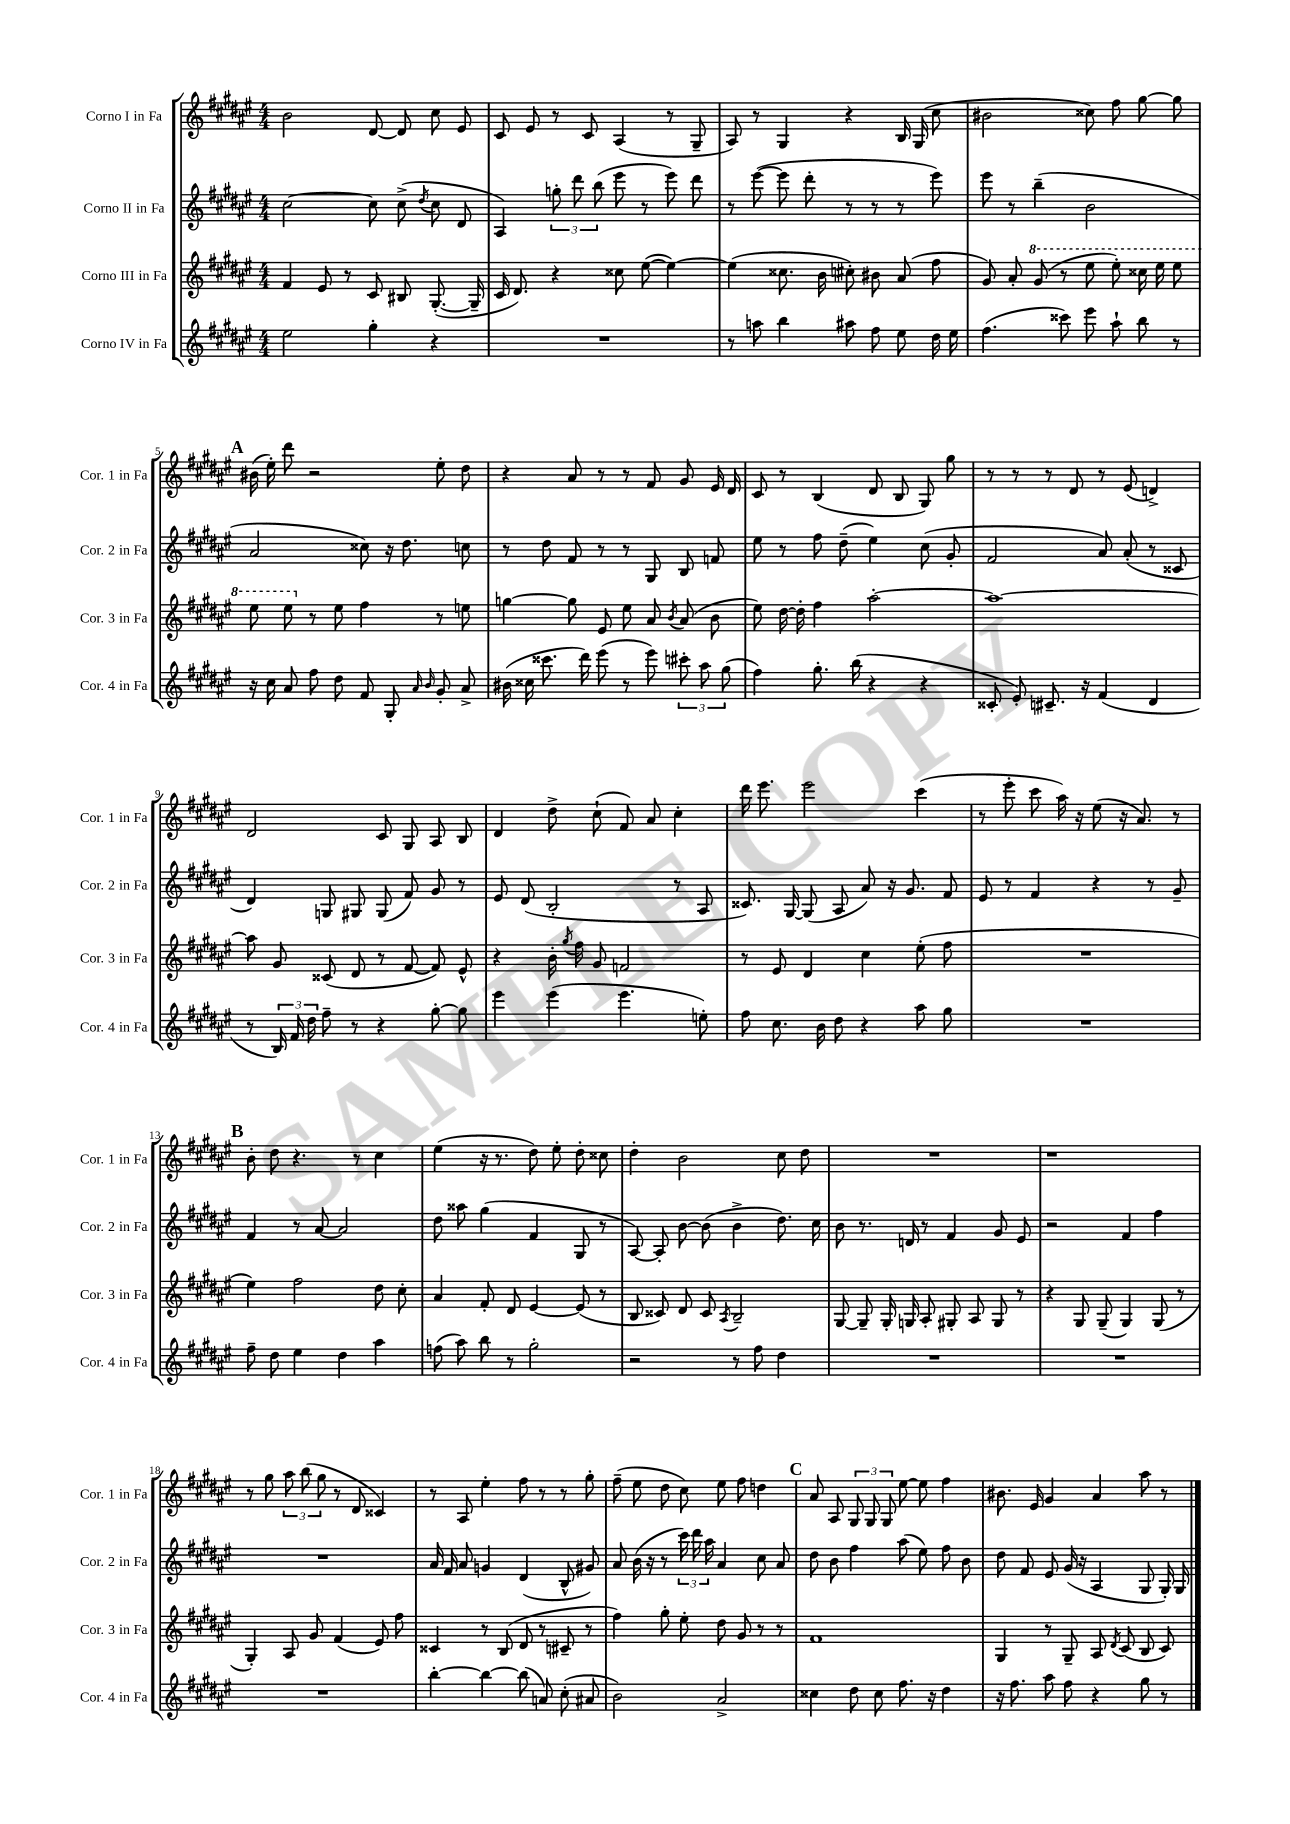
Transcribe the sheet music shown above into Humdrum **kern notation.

**kern	**kern	**kern	**kern
*part4	*part3	*part2	*part1
*staff4	*staff3	*staff2	*staff1
*I"Corno IV in Fa	*I"Corno III in Fa	*I"Corno II in Fa	*I"Corno I in Fa
*I'Cor. 4 in Fa	*I'Cor. 3 in Fa	*I'Cor. 2 in Fa	*I'Cor. 1 in Fa
*clefG2	*clefG2	*clefG2	*clefG2
*k[f#c#g#d#a#e#]	*k[f#c#g#d#a#e#]	*k[f#c#g#d#a#e#]	*k[f#c#g#d#a#e#]
*M4/4	*M4/4	*M4/4	*M4/4
=1	=1	=1	=1
2ee#\	4f#/	[2cc#\	2b\
.	8e#/	.	.
.	8r	.	.
4gg#'\	8c#/	8cc#\]	[8d#/
.	8B#X/	(8cc#^\	8d#/]
.	.	8qdd#/	.
4r	([8.G#'/	8cc#\	8cc#\
.	.	8d#/	8e#/
.	16G#~/]	.	.
=2	=2	=2	=2
1r	16c#/	4A#/)	8c#/
.	8.d#/)	.	.
.	.	.	8e#/
.	4r	12ggn'\	8r
.	.	12ddd#\	.
.	.	.	8c#/
.	.	(12bb\	.
.	8cc##X\	8eee#\	(4A#/
.	([8ee#\	8r	.
.	4ee#\_)	8eee#\)	8r
.	.	8ddd#\	8G#~/
=3	=3	=3	=3
8r	(4ee#\]	8r	8A#/)
8aan\	.	([8eee#\	8r
4bb\	8.cc##X\	8eee#\]	4G#/
.	.	8ddd#'\	.
.	16b\	.	.
8aa#X\	8cc#X'\)	8r	4r
8ff#\	8b#X\	8r	.
8ee#\	(8a#/	8r	16B/
.	.	.	(16G#/
16dd#\	8ff#\	8eee#\)	8cc#\
16ee#\	.	.	.
=4	=4	=4	=4
(4.ff#\	8g#/)	8eee#\	2b#X\
.	8a#'/	8r	.
*	*8va	*	*
.	(8gg#/	(4bb~\	.
8ccc##X\)	8r	.	.
8eee#\	8eee#\	2b\	8cc##X\)
8aa#`\	8eee#'\)	.	8ff#\
8bb\	16ccc##X\	.	[8gg#\
.	16eee#\	.	.
8r	8eee#\	.	8gg#\]
!!LO:LB:g=z
!!LO:REH:place=s1:t=A
=5	=5	=5	=5
16r	8eee#\	2a#/	(16b#X\
16cc#\	.	.	16ee#'\)
8a#/	8eee#\	.	8ddd#\
*	*X8va	*	*
8ff#\	8r	.	2r
8dd#\	8ee#\	.	.
8f#/	4ff#\	8cc##X\)	.
8G#'/	.	16r	.
.	.	8.dd#\	.
16qqa#/	.	.	.
16qqb/	.	.	.
8g#'/	8r	.	8ee#'\
8a#^/	8een\	8ccn\	8dd#\
=6	=6	=6	=6
(16b#X\	[4ggn\	8r	4r
16cc##X\	.	.	.
8.ccc##X\	.	8dd#\	.
.	8gg\]	8f#/	8a#/
16ddd#\)	.	.	.
(8eee#\	8e#/	8r	8r
8r	8ee#\	8r	8r
8eee#\)	8a#/	8G#/	8f#/
.	8qb/	.	.
12ccc#X'\	(8a#/	8B/	8g#/
12aa#\	.	.	.
.	8b\	8fn/	16e#/
(12gg#\	.	.	.
.	.	.	16d#/
=7	=7	=7	=7
4ff#\)	8ee#\)	8ee#\	8c#/
.	[16dd#\	8r	8r
.	16dd#'\]	.	.
8.gg#'\	4ff#\	8ff#\	(4B/
.	.	(8dd#~\	.
(16bb\	.	.	.
4r	[2aa#'\	4ee#\)	8d#/
.	.	.	8B/
4r	.	(8cc#\	8G#/)
.	.	8g#'/	8gg#\
=8	=8	=8	=8
8c##X'/	1aa#_	2f#/	8r
8e#'/)	.	.	8r
8.c#X~/	.	.	8r
.	.	.	8d#/
16r	.	.	.
(4f#/	.	8a#/)	8r
.	.	(8a#'/	(8e#/
4d#/	.	8r	4dn^/)
.	.	8c##X/	.
!!LO:LB:g=z
=9	=9	=9	=9
8r	8aa#\]	4d#/)	2d#/
24B/)	8g#/	.	.
24f#/	.	.	.
24dd#\	.	.	.
8ff#~\	(8c##X/	8Gn/	.
8r	8d#/	8G#X/	.
4r	8r	(8G#/	8c#/
.	[8f#/	8f#/)	8G#/
[8gg#'\	8f#/])	8g#/	8A#/
8gg#\]	8e#^^/	8r	8B/
=10	=10	=10	=10
4eee#\	4r	8e#/	4d#/
.	.	(8d#/	.
(4eee#\	16b'\	2B'/	8dd#^\
.	8qgg#/	.	.
.	16ff#\	.	.
.	8g#/	.	(8cc#`\
4.eee#\	2fn/	.	8f#/)
.	.	.	8a#/
.	.	8r	4cc#'\
8een'\)	.	8A#/	.
=11	=11	=11	=11
8ff#\	8r	8.c##X/)	16ddd#\
.	.	.	8.eee#\
8.cc#\	8e#/	.	.
.	.	[16G#/	.
.	4d#/	(8G#/]	2eee#\
16b\	.	.	.
8dd#\	.	8A#/	.
4r	4cc#\	8a#/)	.
.	.	16r	.
.	.	8.g#/	.
8aa#\	(8ee#'\	.	(4ccc#\
8gg#\	8ff#\	8f#/	.
=12	=12	=12	=12
1r	1r	8e#/	8r
.	.	8r	8eee#'\
.	.	4f#/	8ccc#\
.	.	.	16aa#\)
.	.	.	16r
.	.	4r	(8ee#\
.	.	.	16r
.	.	.	8.a#/)
.	.	8r	.
.	.	8g#~/	8r
!!LO:LB:g=z
!!LO:REH:place=s1:t=B
=13	=13	=13	=13
8ff#~\	4ee#\)	4f#/	8b'\
8dd#\	.	.	8dd#\
4ee#\	2ff#\	8r	4.r
.	.	[8a#/	.
4dd#\	.	2a#/]	.
.	.	.	8r
4aa#\	8dd#\	.	4cc#\
.	8cc#'\	.	.
=14	=14	=14	=14
(8ffn\	4a#/	8dd#\	(4ee#\
8aa#\)	.	8aa##X\	.
8bb\	8f#'/	(4gg#\	16r
.	.	.	8.r
8r	8d#/	.	.
2gg#'\	[4e#/	4f#/	8dd#\)
.	.	.	8ee#'\
.	(8e#/]	8G#/	8dd#'\
.	8r	8r	8cc##X\
=15	=15	=15	=15
2r	8B/	[8A#/)	4dd#'\
.	8c##X/)	8A#'/]	.
.	8d#/	[8b\	2b\
.	8c##/	(8b\]	.
.	8qA#/	.	.
8r	2B~/	4b^\	.
8ff#\	.	.	.
4dd#\	.	8.dd#\)	8cc#\
.	.	.	8dd#\
.	.	16cc#\	.
=16	=16	=16	=16
1r	[8G#/	8b\	1r
.	8G#~/]	8.r	.
.	16G#'/	.	.
.	16Gn/	16dn/	.
.	8A#'/	8r	.
.	8G#X'/	4f#/	.
.	8A#/	.	.
.	8G#/	8g#/	.
.	8r	8e#/	.
=17	=17	=17	=17
1r	4r	2r	1r
.	8G#/	.	.
.	(8G#~/	.	.
.	4G#/)	4f#/	.
.	(8G#/	4ff#\	.
.	8r	.	.
!!LO:LB:g=z
=18	=18	=18	=18
1r	4G#'/)	1r	8r
.	.	.	8gg#\
.	8A#/	.	12aa#\
.	.	.	(12bb\
.	8g#/	.	.
.	.	.	12gg#\
.	(4f#/	.	8r
.	.	.	8d#/
.	8e#/)	.	4c##X/)
.	8ff#\	.	.
=19	=19	=19	=19
[4bb'\	4c##X/	16a#/	8r
.	.	16f#/	.
.	.	8a#/	8A#/
4bb\_	8r	4gn/	4ee#'\
.	(8B/	.	.
(8bb\]	8d#/	(4d#/	8ff#\
8an/)	8r	.	8r
(8cc#'\	8c#X~/	8B^^/	8r
8a#X/	8r	8g#X/)	8gg#'\
=20	=20	=20	=20
2b\)	4ff#\)	8a#/	(8ff#~\
.	.	(16b\	8ee#\
.	.	16r	.
.	8gg#'\	8r	8dd#\
.	8ee#'\	24ccc#\)	8cc#\)
.	.	24ddd#\	.
.	.	24aa#\	.
2a#^/	8dd#\	4a#/	8ee#\
.	8g#/	.	8ff#\
.	8r	8cc#\	4ddn\
.	8r	8a#/	.
!!LO:REH:place=s1:t=C
=21	=21	=21	=21
4cc##X\	1f#	8dd#\	8a#/
.	.	8b\	8A#/
8dd#\	.	4ff#\	12G#/
.	.	.	12G#/
8cc##\	.	.	.
.	.	.	12G#/
8.ff#\	.	(8aa#\	[8ee#\
.	.	8ee#\)	8ee#\]
16r	.	.	.
4dd#\	.	8ff#\	4ff#\
.	.	8b\	.
=22	=22	=22	=22
16r	4G#/	8dd#\	8.b#X\
8.ff#\	.	.	.
.	.	8f#/	.
.	.	.	16e#/
8aa#\	8r	8e#/	4g#/
8ff#\	8G#~/	(16g#/	.
.	.	16r	.
4r	8A#/	4A#/	4a#/
.	8qd#/	.	.
.	(8c#/	.	.
8gg#\	8B/	8G#/	8aa#\
8r	8c#/)	16G#'/)	8r
.	.	16G#/	.
==	==	==	==
*-	*-	*-	*-
